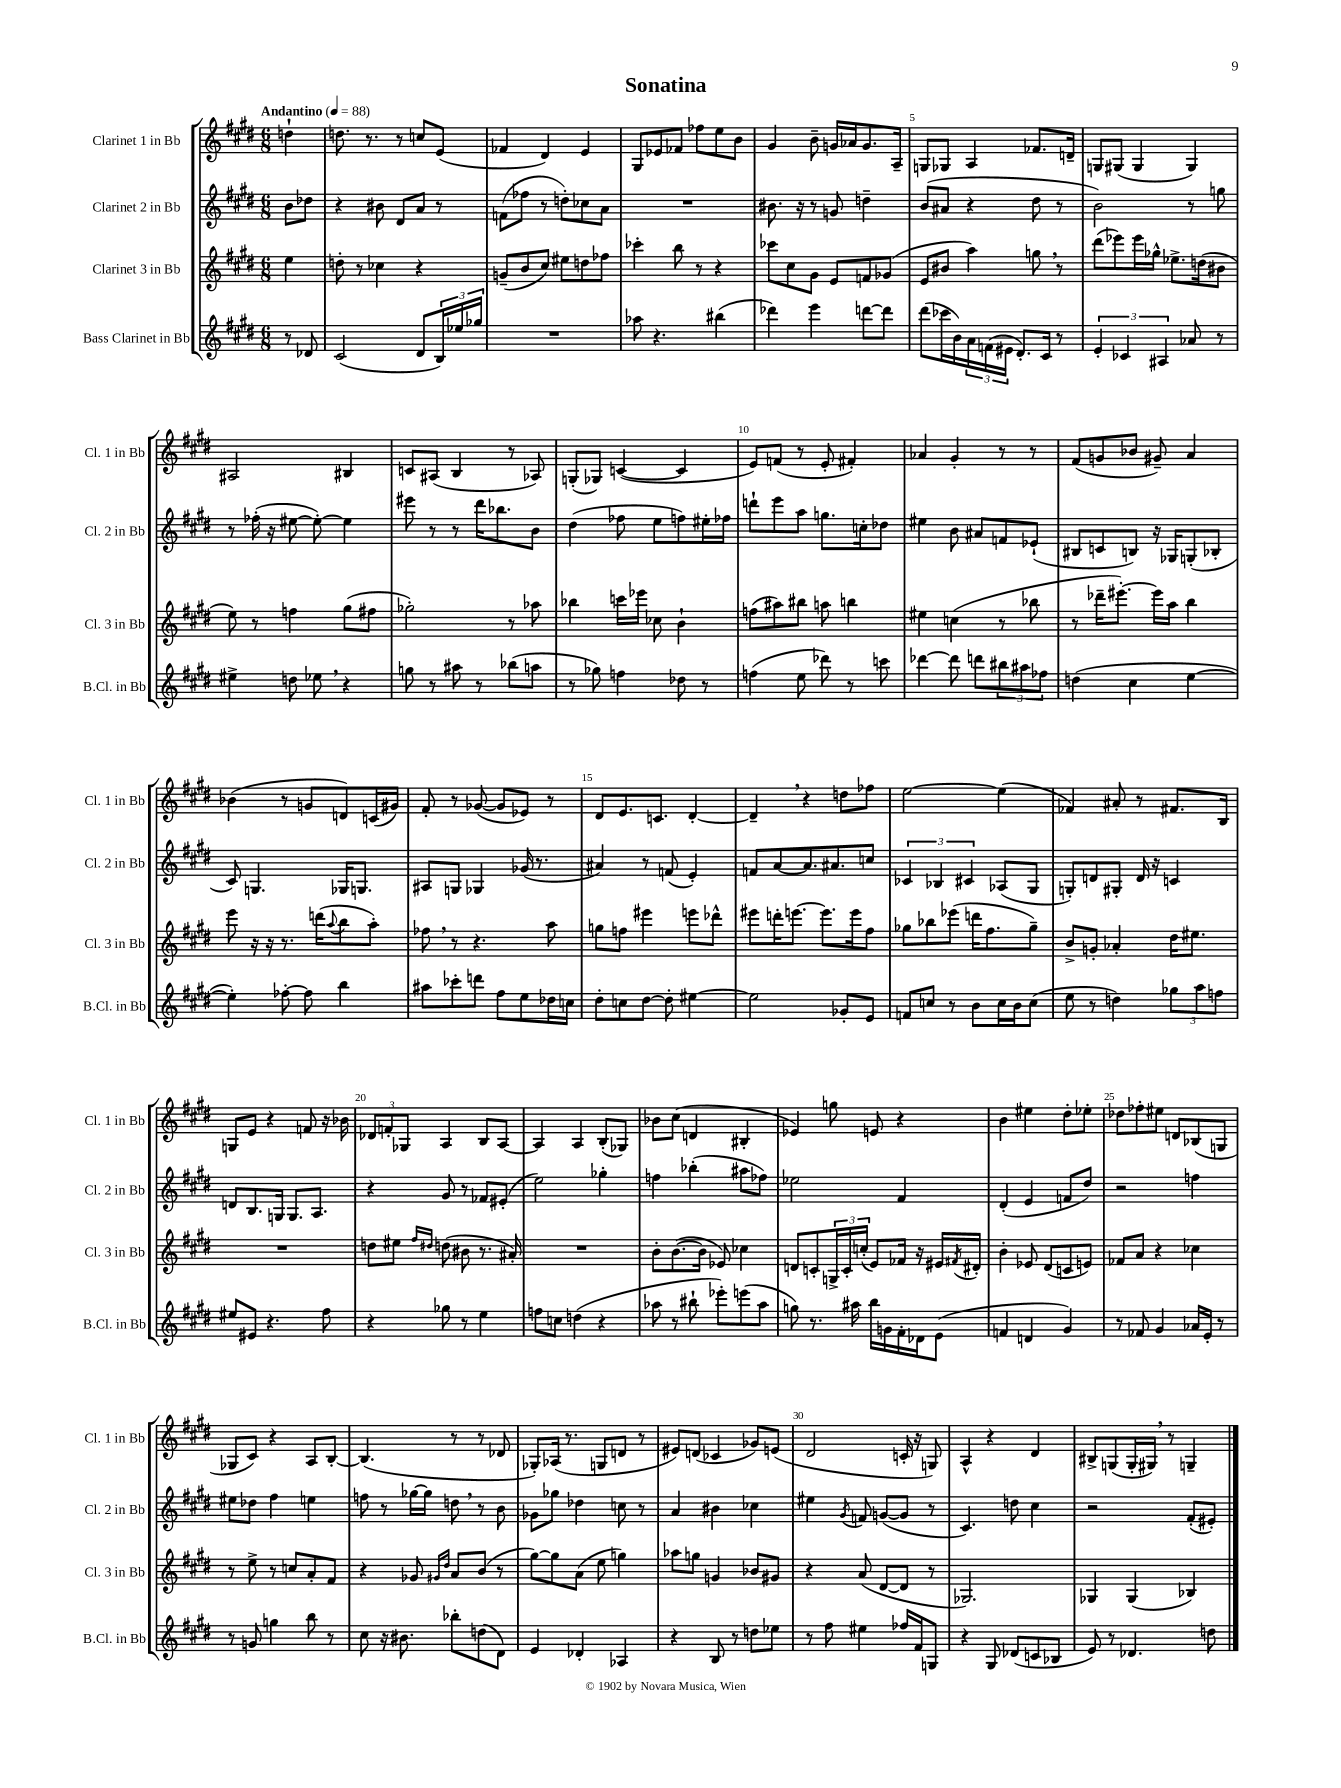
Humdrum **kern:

**kern	**kern	**kern	**kern
*staff4	*staff3	*staff2	*staff1
*clefG2	*clefG2	*clefG2	*clefG2
*k[f#c#g#d#]	*k[f#c#g#d#]	*k[f#c#g#d#]	*k[f#c#g#d#]
*M6/8	*M6/8	*M6/8	*M6/8
*MM88	*MM88	*MM88	*MM88
8r	4ee	8b	4dd`
8d-	.	8dd-	.
=	=	=	=
(2c#	8dd'	4r	8.dd
.	8r	.	.
.	.	.	8.r
.	4cc-	8b#	.
.	.	8d#	8r
8d#	4r	8a	8cc
24B)	.	8r	(8e
24ee-	.	.	.
24gg-	.	.	.
=	=	=	=
2.r	(8g~	(8f	4f-
.	8b	8ff-	.
.	8cc#)	8r	4d#)
.	8ee#	8dd')	.
.	8dd	8cc-	4e
.	8ff-	8a	.
=	=	=	=
8aa-	4ccc-'	2.r	8G#
4.r	.	.	8e-
.	8bb	.	8f-
.	8r	.	8ff-
(4bb#	4r	.	8ee
.	.	.	8b
=	=	=	=
4ddd-)	8ccc-	8.b#	4g#
.	8cc#	.	.
.	.	16r	.
4eee	8g#	8r	8b~
.	8e	8g	16g
.	.	.	16a-
[8ddd	8f	4dd~	8.g
8ddd]	(8g-	.	.
.	.	.	16A~
=	=	=	=
(8ddd#	8e	(8b	8G
16ccc-	8b#	8a#	8G-
16b)	.	.	.
24a	4aa)	4r	4A
(24f	.	.	.
24e#	.	.	.
8.d#')	.	.	.
.	8gg	8dd#	8.f-
16c#	.	.	.
8r	8r	8r	.
.	.	.	16d~
=	=	=	=
6e'	(8ddd#	2b)	8G
.	8eee-)	.	(8G#
6c-	.	.	.
.	16eee-	.	4G#
.	16gg-^^	.	.
6A#	.	.	.
.	8.ee-^	.	.
8a-	.	8r	4G#)
.	(16dd	.	.
8r	8b#	8gg	.
=	=	=	=
4ee#^	8ee)	8r	2A#
.	8r	(16ff-'	.
.	.	16r	.
8dd	4ff	[8ee#	.
8ee-	.	8ee#'_)	.
4r	(8gg#	4ee#]	4B#
.	8ff#	.	.
=	=	=	=
8gg	2gg-')	8eee#	8c
8r	.	8r	(8A#
8aa#	.	8r	4B
8r	.	16ddd#	.
.	.	8.bb-	.
(8bb-	8r	.	8r
8aa	8aa-	8b	8A-)
=	=	=	=
8r	4bb-	(4dd#	(8G'
8gg-)	.	.	8G-)
4ff	16ccc	8ff-	([4c
.	16eee-	.	.
.	8cc-	8ee	.
8dd-	4b`	8ff)	4c]
8r	.	16ee#'	.
.	.	16ff-	.
=	=	=	=
(4ff	(8ff	8ddd`	8e)
.	8aa#)	8eee	(8f
8ee	8bb#	8aa	8r
8ddd-)	8aa	8.gg	8e'
8r	4bb	.	4f#')
.	.	16cc'	.
8ccc	.	8dd-	.
=	=	=	=
[4ddd-	4ee#	4ee#	4a-
8ddd-]	(4cc	8b	4g#'
8ddd	.	8a#	.
12bb#	8r	8f	8r
12aa#	.	.	.
.	8bb-	(8e-`	8r
12ff-	.	.	.
=	=	=	=
(4dd	8r	8B#	(8f#
.	16ddd-~	8c	8g
.	[8.eee#')	.	.
4cc#	.	8B)	8b-
.	16eee#]	16r	8g#~)
.	16aa	16G-	.
[4ee	4bb	(8G'	4a
.	.	8B-'	.
=	=	=	=
4ee'])	8eee	8c#)	(4b-
.	16r	4.G	.
.	16r	.	.
[8ff-'	8.r	.	8r
8ff-]	.	.	8g
.	(16ddd	.	.
.	8qqaa	.	.
4bb	8bb	16G-	8d)
.	.	8.G	.
.	8aa')	.	(16c
.	.	.	16g#)
=	=	=	=
8aa#	8ff-	8A#	8f#'
8ccc-'	8r	8G	8r
8ddd	4.r	4G-	([8g-
8ff#	.	.	8g-]
8ee	.	(16g-	8e-)
.	.	8.r	.
16dd-	8aa	.	8r
16cc	.	.	.
=	=	=	=
8dd#'	8gg	4a#)	8d#
8cc	8ff	.	8.e
[8dd#	4eee#	8r	.
.	.	.	8.c
8dd#']	.	(8f	.
[4ee#	8eee	4e')	[4d#'
.	8ddd-^^	.	.
=	=	=	=
2ee#]	8eee#	8f	4d#~]
.	16ddd'	[8a	.
.	[8.eee	.	.
.	.	8.a]	4r
.	8.eee]	.	.
.	.	8.a#	.
8g-'	.	.	8dd
.	16eee	.	.
8e	8ff#	8cc	8ff-
=	=	=	=
8f	8gg-	6c-	[2ee
8cc	8bb-	.	.
.	.	6B-	.
8r	(8eee-	.	.
.	.	6c#	.
8b	16ddd	.	.
.	8.ff#	.	.
16cc	.	(8A-	(4ee]
16b	.	.	.
(8cc	8gg-~)	8G#	.
=	=	=	=
8ee	8b^	8G')	4f-)
8r	8g'	8d	.
4dd)	4a-'	8G#'	8a#'
.	.	16d	8r
.	.	16r	.
12gg-	16dd#	4c	8.f#
.	8.ee#	.	.
12aa	.	.	.
12ff	.	.	.
.	.	.	16B
=	=	=	=
8ee#	2.r	8d	8G
8e#	.	8.B	8e
4.r	.	.	4r
.	.	16G	.
.	.	8.G	.
.	.	.	8f
.	.	8.A	.
8ff#	.	.	16r
.	.	.	16b-
=	=	=	=
4r	8dd	4r	12d-
.	.	.	12f'
.	8ee#	.	.
.	.	.	12G-
.	16qqff#	.	.
.	16qqdd#	.	.
8gg-	(8dd	8g#	4A
8r	8b#	8r	.
4ee	8.r	8f-	8B
.	.	(8e#'	[8A
.	16a#')	.	.
=	=	=	=
8ff	2.r	2ee)	4A]
8cc	.	.	.
(4dd	.	.	4A
4r	.	4gg-'	(8B'
.	.	.	8G-)
=	=	=	=
8aa-	8b'	4ff	8b-
8r	([8.b	.	(8cc#
8bb#`	.	(4bb-'	4d
.	16b]	.	.
8eee-')	8e-)	.	.
(8eee	4cc-	8aa#	4B#'
8aa-	.	8ff-)	.
=	=	=	=
8gg)	8d	2ee-	4e-)
8.r	8c'	.	.
.	24G^	.	8gg
.	24c'	.	.
16aa#	.	.	.
.	(24cc'	.	.
16bb	8e)	.	8e
16g	.	.	.
16f#'	16f-	4f#	4r
16d-	16r	.	.
(8e	16e#	.	.
.	8qf#	.	.
.	16d#'	.	.
=	=	=	=
4f	4b'	(4d#'	4b
4d	8e-	4e	4ee#
.	(8d#	.	.
4g#)	8c	8f	8dd#'
.	8e)	8dd#)	8ee-'
=	=	=	=
8r	8f-	2r	8dd-
8f-	8a	.	8ff-'
4g#	4r	.	8ee#
.	.	.	8d
16a-	4cc-	4ff	(8B-
16e'	.	.	.
8r	.	.	8G
=	=	=	=
8r	8r	8ee#	8G-
8g	8ee^	8dd-	8c#)
4gg	8r	4ff#	4r
.	8cc	.	.
8bb	8a'	4ee	8A
8r	8f#	.	[8B'
=	=	=	=
8cc#	4r	8ff	(4.B]
16r	.	8r	.
8.b#	.	.	.
.	8g-	[16gg-	.
.	.	16gg-]	.
.	16qqg#	.	.
.	16qqdd#	.	.
8bb-'	8a	8dd	8r
(8dd	(8b	8r	8r
8d#)	8r	8b	8d-
=	=	=	=
4e	[8gg#)	8g-	8G-')
.	8gg#]	8gg-	(16A-
.	.	.	8.r
4d-'	(8a	4dd-	.
.	8ee	.	8G
4A-	4gg)	8cc	8d
.	.	8r	8r
=	=	=	=
4r	8aa-	4a	8e#)
.	8gg	.	(8d
8B	4g	4b#	4c-
8r	.	.	.
8dd	8b-	4cc-	8g-)
8ee-	8g#	.	(8e
=	=	=	=
8r	4r	4ee#	2d#
8ff#	.	.	.
.	.	8qg#	.
4ee#	(8a	8f	.
.	[8d#	([8g	.
16ff-	8d#]	8g]	16c'
16f#	.	.	16r
8G	8r	8r	8G)
=	=	=	=
4r	2.G-)	4.c#)	4A^^
8G#	.	.	4r
(8d-	.	8dd	.
8c	.	4cc#	4d#
8B-	.	.	.
=	=	=	=
8e)	4G-	2r	8B#^
8r	.	.	(8G
4.d-	(4G-	.	16G'
.	.	.	16G#)
.	.	.	8r
.	4B-)	(8f#'	4G~
8dd	.	8e#')	.
==	==	==	==
*-	*-	*-	*-
